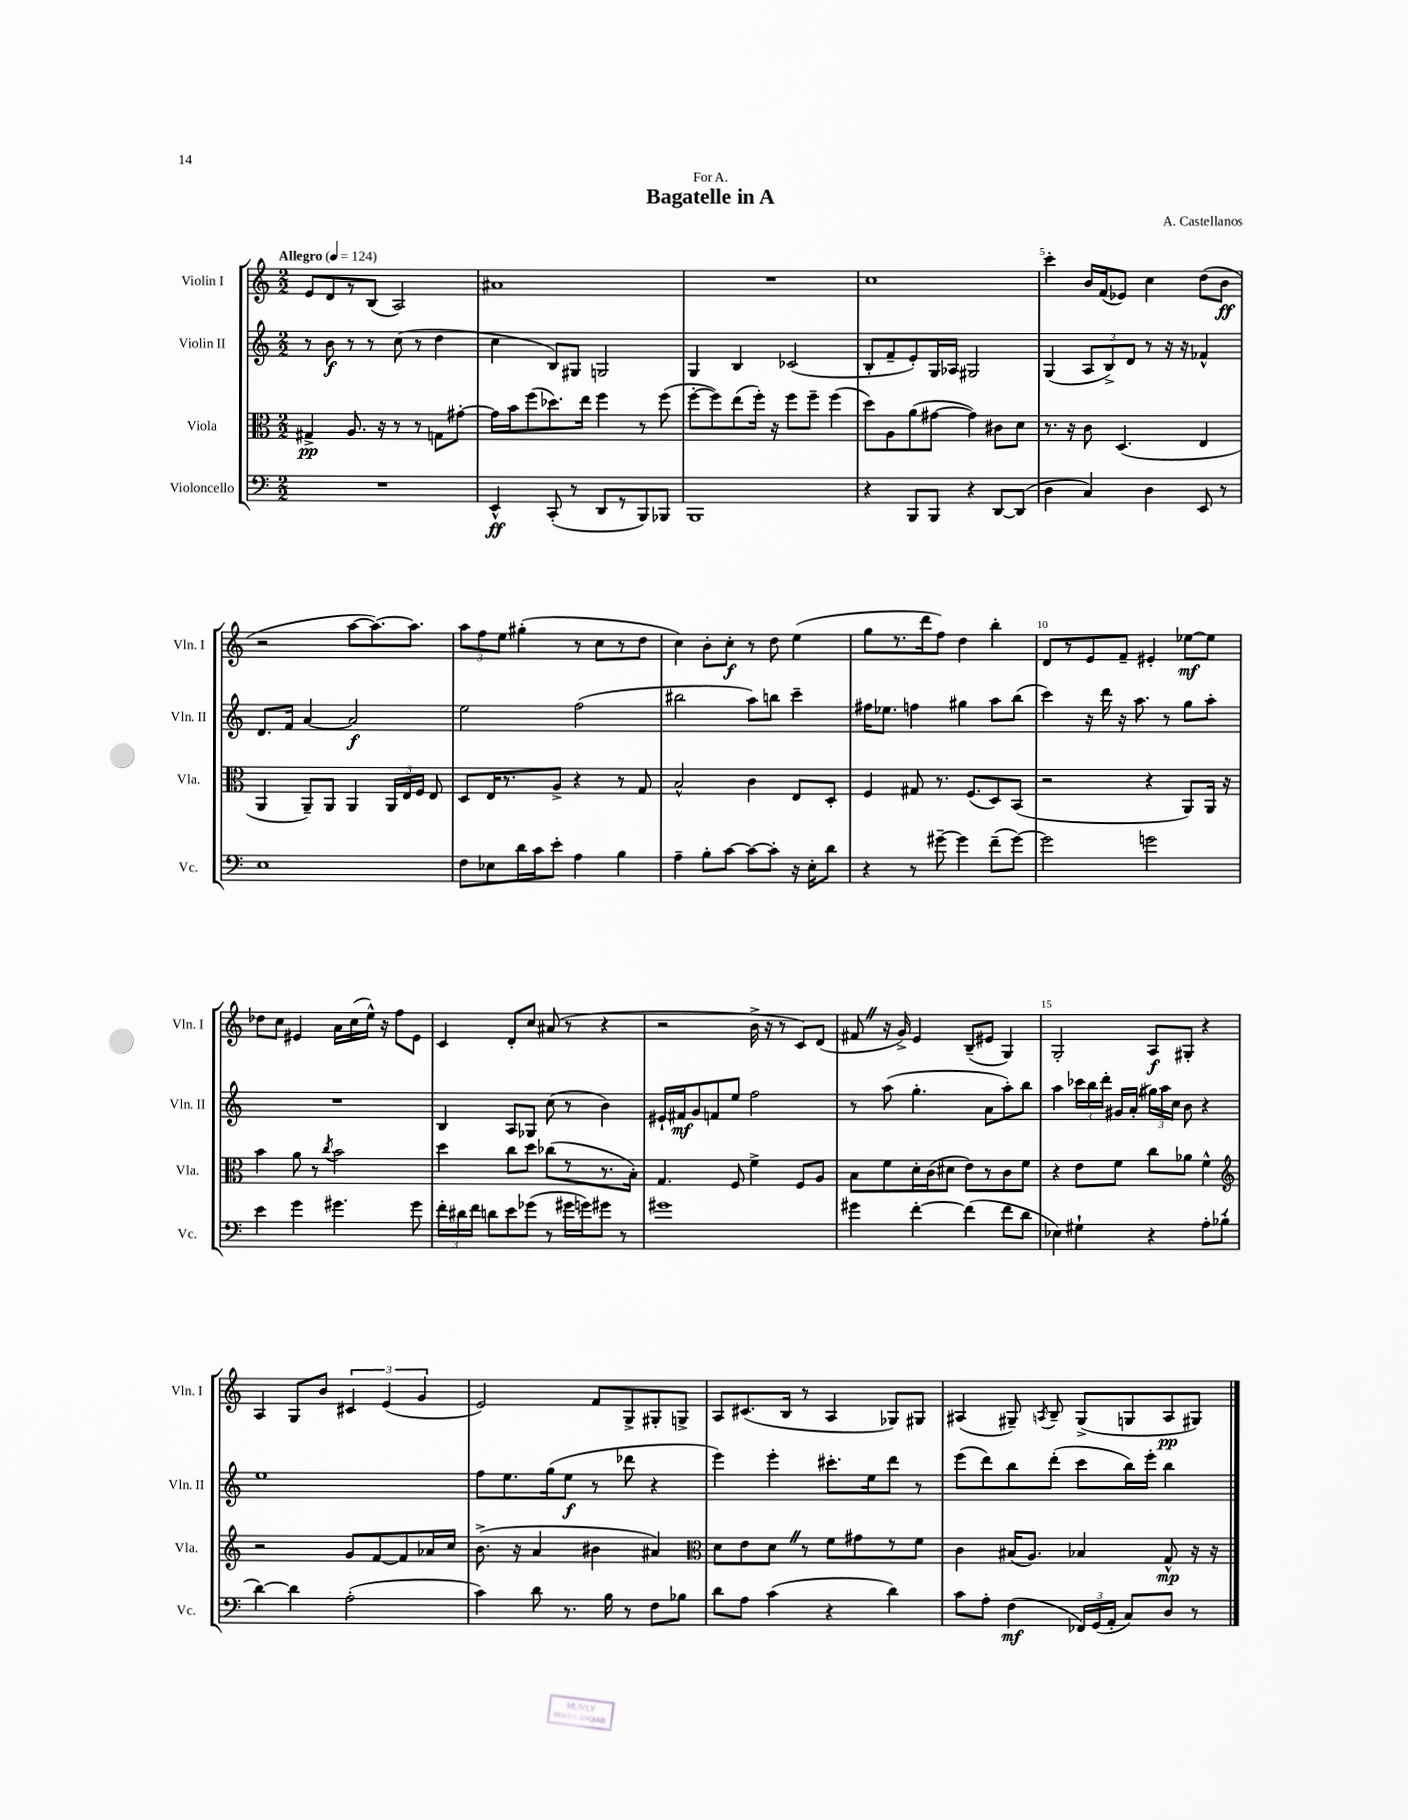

**kern	**dynam	**kern	**dynam	**kern	**dynam	**kern	**dynam
*part4	*part4	*part3	*part3	*part2	*part2	*part1	*part1
*staff4	*staff4	*staff3	*staff3	*staff2	*staff2	*staff1	*staff1
*I"Violoncello	*	*I"Viola	*	*I"Violin II	*	*I"Violin I	*
*I'Vc.	*	*I'Vla.	*	*I'Vln. II	*	*I'Vln. I	*
*clefF4	*	*clefC3	*	*clefG2	*	*clefG2	*
*k[]	*	*k[]	*	*k[]	*	*k[]	*
*M2/2	*	*M2/2	*	*M2/2	*	*M2/2	*
*MM124	*	*MM124	*	*MM124	*	*MM124	*
=1	=1	=1	=1	=1	=1	=1	=1
!	!	!	!	!	!	!LO:TX:a:B:t=Allegro	!
1r	.	4G#X^/	pp	8r	.	8e/L	.
.	.	.	.	8b\	f	8d/	.
.	.	8.A/	.	8r	.	8r	.
.	.	.	.	8r	.	(8B/J	.
.	.	16r	.	.	.	.	.
.	.	8r	.	(8cc\	.	2A/)	.
.	.	8r	.	8r	.	.	.
.	.	8Gn\L	.	4dd\	.	.	.
.	.	[8g#X'\J	.	.	.	.	.
=2	=2	=2	=2	=2	=2	=2	=2
4EE^^/	ff	16g#\LL]	.	4cc\	.	1a#X	.
.	.	16b\J	.	.	.	.	.
.	.	(8ff\	.	.	.	.	.
(8CC'/	.	8.dd-X\)	.	8B/L)	.	.	.
8r	.	.	.	8G#X/J	.	.	.
.	.	16ee\Jk	.	.	.	.	.
8DD/L	.	4ff\	.	2Gn/	.	.	.
8r	.	.	.	.	.	.	.
8BBB/)	.	8r	.	.	.	.	.
8BBB-X/J	.	(8ff\	.	.	.	.	.
=3	=3	=3	=3	=3	=3	=3	=3
1BBB	.	[8ff'\L	.	4G/	.	1r	.
.	.	8ff\])	.	.	.	.	.
.	.	(8ee\	.	4B/	.	.	.
.	.	16ff'\Jk)	.	.	.	.	.
.	.	16r	.	.	.	.	.
.	.	8ff\L	.	(2c-X/	.	.	.
.	.	8ff~\J	.	.	.	.	.
.	.	(4ff\	.	.	.	.	.
=4	=4	=4	=4	=4	=4	=4	=4
4r	.	8dd\L)	.	8B'/L	.	1cc	.
.	.	8A\	.	8f~/	.	.	.
8BBB/L	.	(8a\	.	8e'/)	.	.	.
8BBB/J	.	[8g#X\J	.	16G/L	.	.	.
.	.	.	.	16A-X/JJ	.	.	.
4r	.	4g#\])	.	2G#X/	.	.	.
[8DD/L	.	8c#X\L	.	.	.	.	.
(8DD/J]	.	8d\J	.	.	.	.	.
=5	=5	=5	=5	=5	=5	=5	=5
4D\	.	8.r	.	(4G/	.	4ccc'\	.
.	.	16r	.	.	.	.	.
4C/)	.	8c\	.	12A/L	.	16b/LL	.
.	.	.	.	.	.	(16f/J	.
.	.	.	.	12B^/)	.	.	.
.	.	(4.D/	.	.	.	8e-X/J)	.
.	.	.	.	12d/J	.	.	.
4D\	.	.	.	8r	.	4cc\	.
.	.	.	.	16r	.	.	.
.	.	.	.	16r	.	.	.
8EE/	.	4E/	.	4f-X^^/	.	(8dd\L	.
8r	.	.	.	.	.	8b\J	ff
!!LO:LB:g=z
=6	=6	=6	=6	=6	=6	=6	=6
1E	.	4AA/	.	8.d/L	.	2r	.
.	.	.	.	16f/Jk	.	.	.
.	.	8AA~/L)	.	[4a/	.	.	.
.	.	8AA/J	.	.	.	.	.
.	.	4AA/	.	2a/]	f	[8aa\L	.
.	.	.	.	.	.	8.aa\_)	.
.	.	24AA/LL	.	.	.	.	.
.	.	24E/	.	.	.	.	.
.	.	.	.	.	.	8.aa\J]	.
.	.	24F/JJ	.	.	.	.	.
.	.	8E/	.	.	.	.	.
=7	=7	=7	=7	=7	=7	=7	=7
8F\L	.	8D/L	.	2ee\	.	12aa\L	.
.	.	.	.	.	.	12ff\	.
8E-X\	.	16E/K	.	.	.	.	.
.	.	.	.	.	.	12ee\J	.
.	.	8.r	.	.	.	.	.
16d\L	.	.	.	.	.	(4gg#X'\	.
16c\J	.	.	.	.	.	.	.
8e'\J	.	8A^/J	.	.	.	.	.
4A\	.	4r	.	(2ff\	.	8r	.
.	.	.	.	.	.	8cc\L	.
4B\	.	8r	.	.	.	8r	.
.	.	8G/	.	.	.	8dd\J	.
=8	=8	=8	=8	=8	=8	=8	=8
4A~\	.	2B^^/	.	2bb#X\	.	4cc\)	.
8B'\L	.	.	.	.	.	8b'\L	.
[8c\J	.	.	.	.	.	8cc'\J	f
8c\L_	.	4c\	.	8aa\L)	.	8r	.
8c'\J]	.	.	.	8bbn\J	.	8dd\	.
16r	.	8E/L	.	4ccc~\	.	(4ee\	.
16E'\KL	.	.	.	.	.	.	.
8d\J	.	8D'/J	.	.	.	.	.
=9	=9	=9	=9	=9	=9	=9	=9
4r	.	4F/	.	16ff#X\KL	.	8gg\L	.
.	.	.	.	8.ee-X\J	.	.	.
.	.	.	.	.	.	8.r	.
8r	.	8G#X/	.	4ffn\	.	.	.
.	.	.	.	.	.	16ddd\k	.
[8g#X~\	.	8.r	.	.	.	8ff\J)	.
4g#\]	.	.	.	4gg#X\	.	4dd\	.
.	.	(8.F/L	.	.	.	.	.
(8f~\L	.	8D/)	.	8aa\L	.	4bb'\	.
[8g#\J)	.	(8BB/J	.	(8bb\J	.	.	.
=10	=10	=10	=10	=10	=10	=10	=10
2g#\]	.	2r	.	4ccc\)	.	8d/L	.
.	.	.	.	.	.	8r	.
.	.	.	.	16r	.	8e/	.
.	.	.	.	16ddd\	.	.	.
.	.	.	.	16r	.	8f~/J	.
.	.	.	.	8.aa\	.	.	.
2gn\	.	4r	.	.	.	4e#X'/	.
.	.	.	.	8r	.	.	.
.	.	8AA/L)	.	8gg\L	.	[8ee-X\L	mf
.	.	16AA/Jk	.	8aa'\J	.	8ee-\J]	.
.	.	16r	.	.	.	.	.
!!LO:LB:g=z
=11	=11	=11	=11	=11	=11	=11	=11
4e\	.	4b\	.	1r	.	8dd-X\L	.
.	.	.	.	.	.	8cc\J	.
4g\	.	8a\	.	.	.	4e#X/	.
.	.	8r	.	.	.	.	.
.	.	8qcc/	.	.	.	.	.
4.g#X\	.	2b\	.	.	.	16a\LL	.
.	.	.	.	.	.	(16cc\	.
.	.	.	.	.	.	16ee^^\JJ)	.
.	.	.	.	.	.	16r	.
.	.	.	.	.	.	8ff\L	.
8g#\	.	.	.	.	.	8e#\J	.
=12	=12	=12	=12	=12	=12	=12	=12
24f'\LL	.	4dd\	.	4B/	.	4c/	.
24d#X\	.	.	.	.	.	.	.
24f\JJ	.	.	.	.	.	.	.
8dn\L	.	.	.	.	.	.	.
8e\	.	8cc\L	.	8A/L	.	8d'/L	.
(8g-X\J	.	8dd\J	.	8G-X/J	.	8cc/J	.
8r	.	(8cc-X\L	.	(8cc\	.	(8a#X/	.
16g#X\LL	.	8r	.	8r	.	8r	.
16gn\J)	.	.	.	.	.	.	.
8g#X\J	.	8.r	.	4b\)	.	4r	.
8r	.	.	.	.	.	.	.
.	.	16B'\Jk)	.	.	.	.	.
=13	=13	=13	=13	=13	=13	=13	=13
1g#X	.	4.G/	.	16e#X`/LL	.	2r	.
.	.	.	.	16f#X/J	mf	.	.
.	.	.	.	8g/	.	.	.
.	.	.	.	8fn/	.	.	.
.	.	8F/	.	8ee/J	.	.	.
.	.	4f^\	.	2ff\	.	16b^\	.
.	.	.	.	.	.	16r	.
.	.	.	.	.	.	8r	.
.	.	8F/L	.	.	.	8c/L)	.
.	.	8A/J	.	.	.	(8d/J	.
=14	=14	=14	=14	=14	=14	=14	=14
4g#X\	.	8B\L	.	8r	.	8f#XZ/	.
.	.	8f\	.	(8aa\	.	16r	.
.	.	.	.	.	.	16g^/)	.
[4f'\	.	16d'\L	.	4.gg'\	.	4e/	.
.	.	(16c\J	.	.	.	.	.
.	.	8d#X\J	.	.	.	.	.
(4f\]	.	8e\L)	.	.	.	(8B~/L	.
.	.	8r	.	8a\L	.	8e#X/J	.
8f\L	.	8c\	.	8aa'\)	.	4G/)	.
8d\J	.	8f\J	.	8bb\J	.	.	.
=15	=15	=15	=15	=15	=15	=15	=15
4E-X\)	.	4r	.	4aa\	.	2G'/	.
4G#X`\	.	8e\L	.	24ccc-X\LL	.	.	.
.	.	.	.	24bb\	.	.	.
.	.	.	.	24ddd'\JJ	.	.	.
.	.	8f\J	.	16g#X/LL	.	.	.
.	.	.	.	(16a'/JJ	.	.	.
4r	.	8cc\L	.	24gg#X\LL)	.	8A/L	f
.	.	.	.	24aa\	.	.	.
.	.	.	.	24cc\JJ	.	.	.
.	.	8a-X\J	.	8b\	.	8G#X'/J	.
8A'\L	.	4f^^\	.	4r	.	4r	.
(8B-X'\J	.	.	.	.	.	.	.
!!LO:LB:g=z
=16	=16	=16	=16	=16	=16	=16	=16
*	*	*clefG2	*	*	*	*	*
[4d\)	.	2r	.	1ee	.	4A/	.
4d\]	.	.	.	.	.	8G/L	.
.	.	.	.	.	.	8b/J	.
(2A'\	.	8g/L	.	.	.	6c#X/	.
.	.	[8f/	.	.	.	.	.
.	.	.	.	.	.	(6e/	.
.	.	8f/]	.	.	.	.	.
.	.	.	.	.	.	6g/	.
.	.	16a-X/L	.	.	.	.	.
.	.	16cc/JJ	.	.	.	.	.
=17	=17	=17	=17	=17	=17	=17	=17
4c\)	.	(8.b^\	.	8ff\L	.	2e/)	.
.	.	.	.	8.ee\	.	.	.
.	.	16r	.	.	.	.	.
8d\	.	4a/	.	.	.	.	.
.	.	.	.	(16gg\k	.	.	.
8.r	.	.	.	8ee\J	f	.	.
.	.	4b#X\	.	8r	.	8f/L	.
16B\	.	.	.	.	.	.	.
8r	.	.	.	8ddd-X\	.	8G^/	.
8F\L	.	4a#X/)	.	4r	.	8G#X'/	.
8B-X\J	.	.	.	.	.	8Gn^/J	.
=18	=18	=18	=18	=18	=18	=18	=18
*	*	*clefC3	*	*	*	*	*
8d\L	.	8d\L	.	4eee\)	.	8A/L	.
8A\J	.	8e\	.	.	.	(8.c#X/	.
(4c\	.	8dZ\J	.	4eee'\	.	.	.
.	.	.	.	.	.	16B/Jk	.
.	.	8r	.	.	.	8r	.
4r	.	8f\L	.	8.ccc#X'\L	.	4A/	.
.	.	8g#X\	.	.	.	.	.
.	.	.	.	16ee\k	.	.	.
4d\)	.	8r	.	8ddd\J	.	8G-X/L)	.
.	.	8f\J	.	8r	.	8G#X/J	.
=19	=19	=19	=19	=19	=19	=19	=19
8c\L	.	4c\	.	(8eee\L	.	(4A#X/	.
8A'\J	.	.	.	8ddd\)	.	.	.
(4F\	mf	(16B#X/KL	.	8bb\	.	8G#X~/)	.
.	.	8.A/J)	.	.	.	.	.
.	.	.	.	.	.	8qAn/	.
.	.	.	.	(8ddd'\J	.	8B~/	.
24FF-X/LL)	.	4B-X/	.	8ccc\L	.	(8G#^/L	.
(24GG/	.	.	.	.	.	.	.
24AA'/JJ	.	.	.	.	.	.	.
8C/L)	.	.	.	16bb\L)	.	8Gn/	.
.	.	.	.	16eee'\JJ	.	.	.
8D/J	.	8G^^/	mp	4bb\	.	8A/	pp
8r	.	16r	.	.	.	8G#X/J)	.
.	.	16r	.	.	.	.	.
==	==	==	==	==	==	==	==
*-	*-	*-	*-	*-	*-	*-	*-
